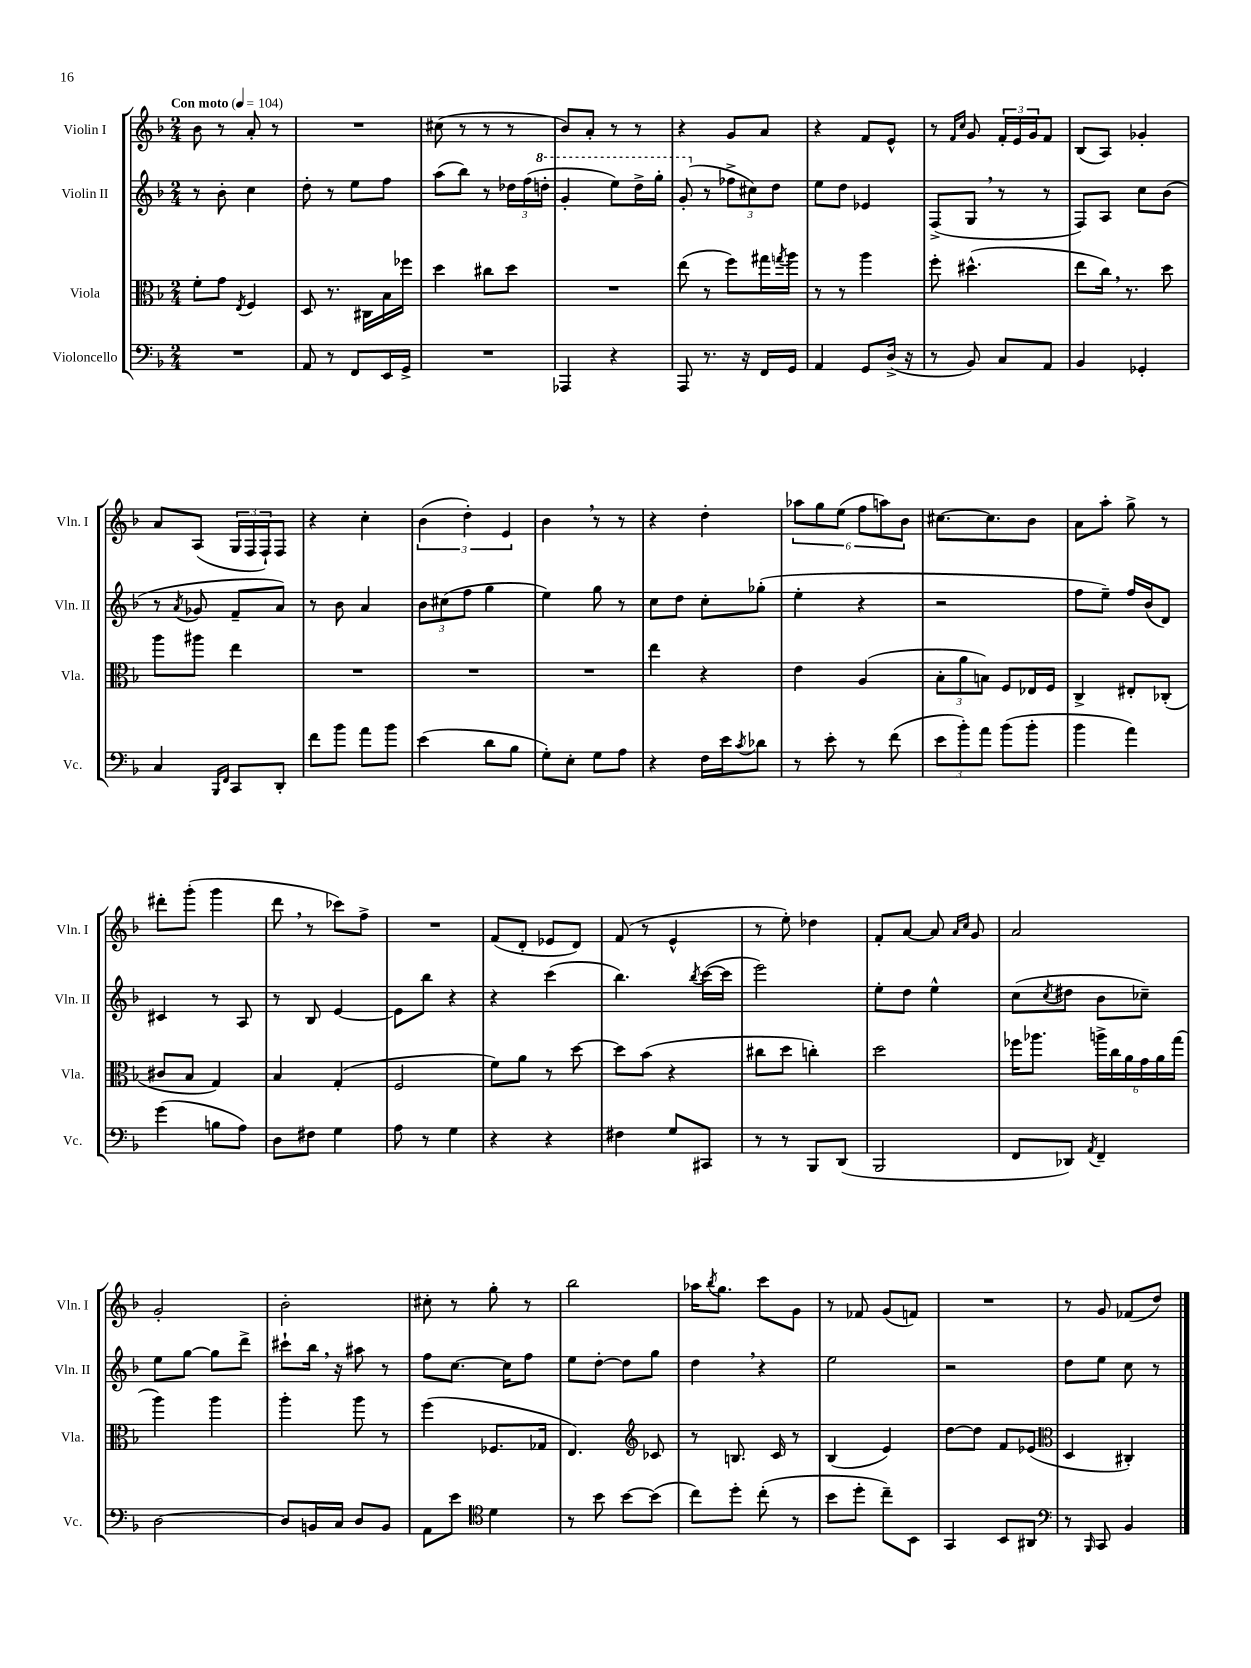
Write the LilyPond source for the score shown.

<<
\new StaffGroup <<
\new Staff = "s0" \with { instrumentName = "Violin I" shortInstrumentName = "Vln. I" } {
    \clef treble \key f \major \numericTimeSignature \time 2/4 \tempo "Con moto" 4 = 104
    bes'8 r8 a'8-. r8 |
    R2 |
    cis''8( r8 r8 r8 |
    bes'8) a'8-. r8 r8 |
    r4 g'8 a'8 |
    r4 f'8 e'8-^ |
    r8 \grace { f'16 c''16 } g'8 \tuplet 3/2 { f'16-. e'16 g'16 } f'8 |
    bes8( a8) ges'4-. |
    a'8 a8( \tuplet 3/2 { g16 f16 f16-!) } f8 |
    r4 c''4-. |
    \tuplet 3/2 { bes'4( d''4-.) e'4 } |
    bes'4 \breathe r8 r8 |
    r4 d''4-. |
    \tuplet 6/4 { aes''8 g''8 e''8( f''8 a''8) bes'8 } |
    cis''8.~ cis''8. bes'8 |
    a'8 a''8-. g''8-> r8 |
    dis'''8-. g'''8-.( g'''4 |
    d'''8 \breathe r8 ces'''8) f''8-> |
    R2 |
    f'8( d'8-. ees'8 d'8) |
    f'8( r8 e'4-^ |
    r8 e''8-.) des''4 |
    f'8-. a'8~ a'8 \grace { a'16 c''16 } g'8 |
    a'2 |
    g'2-. |
    bes'2-. |
    cis''8-. r8 g''8-. r8 |
    bes''2 |
    aes''16 \acciaccatura { bes''8 } g''8. c'''8 g'8 |
    r8 fes'8 g'8( f'8) |
    R2 |
    r8 g'8 fes'8( d''8) \bar "|." |
}
\new Staff = "s1" \with { instrumentName = "Violin II" shortInstrumentName = "Vln. II" } {
    \clef treble \key f \major \numericTimeSignature \time 2/4
    r8 bes'8-. c''4 |
    d''8-. r8 e''8 f''8 |
    a''8( bes''8) r8 \tuplet 3/2 { des''16 f''16( \ottava #1 d'''!16-. } |
    g''4-. e'''8) d'''16-> g'''16-. |
    g''8-.( \ottava #0 r8 \tuplet 3/2 { fes''8-> cis''8) d''8 } |
    e''8 d''8 ees'4 |
    f8->( g8 \breathe r8 r8 |
    f8) a8 c''8 bes'8( |
    r8 \acciaccatura { a'8 } ges'8 f'8-- a'8) |
    r8 bes'8 a'4 |
    \tuplet 3/2 { bes'8 cis''8( f''8 } g''4 |
    e''4) g''8 r8 |
    c''8 d''8 c''8-. ges''8-.( |
    e''4-. r4 |
    r2 |
    f''8 e''8--) f''16 bes'16( d'8) |
    cis'4 r8 a8 |
    r8 bes8 e'4~ |
    e'8 bes''8 r4 |
    r4 c'''4( |
    bes''4.) \acciaccatura { bes''8 } c'''16~( c'''16 |
    e'''2) |
    e''8-. d''8 e''4-^ |
    c''8( \acciaccatura { c''8 } dis''8 bes'8 ces''8--) |
    e''8 g''8~ g''8 d'''8-> |
    cis'''8-! bes''16 \breathe r16 ais''8 r8 |
    f''8 c''8.~ c''16 f''8 |
    e''8 d''8~-. d''8 g''8 |
    d''4 \breathe r4 |
    e''2 |
    r2 |
    d''8 e''8 c''8 r8 \bar "|." |
}
\new Staff = "s2" \with { instrumentName = "Viola" shortInstrumentName = "Vla." } {
    \clef alto \key f \major \numericTimeSignature \time 2/4
    f'8-. g'8 \acciaccatura { e8 } f4 |
    d8 r8. cis16 bes16 fes''16 |
    d''4 cis''8 d''8 |
    R2 |
    e''8( r8 f''8) gis''16 \acciaccatura { g''8 } a''16 |
    r8 r8 a''4 |
    f''8-. dis''4.-^( |
    e''8 c''16) \breathe r8. d''8 |
    a''8 ais''8 e''4 |
    R2 |
    R2 |
    R2 |
    e''4 r4 |
    e'4 a4( |
    \tuplet 3/2 { bes8-. a'8 b8) } f8 ees16 f16 |
    c4-> eis8-. ces8-.( |
    cis'8 bes8 g4) |
    bes4 g4-.( |
    f2 |
    f'8) a'8 r8 d''8~ |
    d''8 bes'8( r4 |
    cis''8 d''8 c''4-.) |
    d''2 |
    fes''16 aes''8. \tuplet 6/4 { a''16-> c''16 a'16 g'16 a'16 g''16( } |
    a''4) a''4 |
    a''4-. a''8 r8 |
    f''4( fes8. ges16 |
    e4.) \clef treble ces'8 |
    r8 b8. c'16 r8 |
    bes4( e'4) |
    d''8~ d''8 f'8 ees'8( |
    \clef alto d4 cis4-.) \bar "|." |
}
\new Staff = "s3" \with { instrumentName = "Violoncello" shortInstrumentName = "Vc." } {
    \clef bass \key f \major \numericTimeSignature \time 2/4
    R2 |
    a,8 r8 f,8 e,16 g,16-> |
    R2 |
    aes,,4 r4 |
    a,,8 r8. r16 f,16 g,16 |
    a,4 g,8 d16->( r16 |
    r8 bes,8) c8 a,8 |
    bes,4 ges,4-. |
    c4 \grace { bes,,16 f,16 } c,8 d,8-. |
    f'8 bes'8 a'8 bes'8 |
    e'4( d'8 bes8 |
    g8-.) e8-. g8 a8 |
    r4 f16 e'16 \acciaccatura { c'8 } des'8 |
    r8 e'8-. r8 f'8( |
    \tuplet 3/2 { e'8 bes'8-.) a'8 } bes'8( bes'8-. |
    bes'4 a'4) |
    g'4( b8 a8) |
    d8 fis8 g4 |
    a8 r8 g4 |
    r4 r4 |
    fis4 g8 cis,8 |
    r8 r8 bes,,8 d,8( |
    bes,,2 |
    f,8 des,8) \acciaccatura { a,8 } f,4-- |
    d2~ |
    d8 b,16 c16 d8 b,8 |
    a,8 e'8 \clef tenor d'4 |
    r8 bes'8 bes'8~ bes'8( |
    c''8) d''8-. c''8-.( r8 |
    bes'8 d''8-. c''8--) bes,8 |
    g,4 bes,8 ais,8 |
    \clef bass r8 \grace { bes,,16 } c,8 bes,4 \bar "|." |
}
>>
>>
\layout { \context { \Score \remove "Bar_number_engraver" } }
